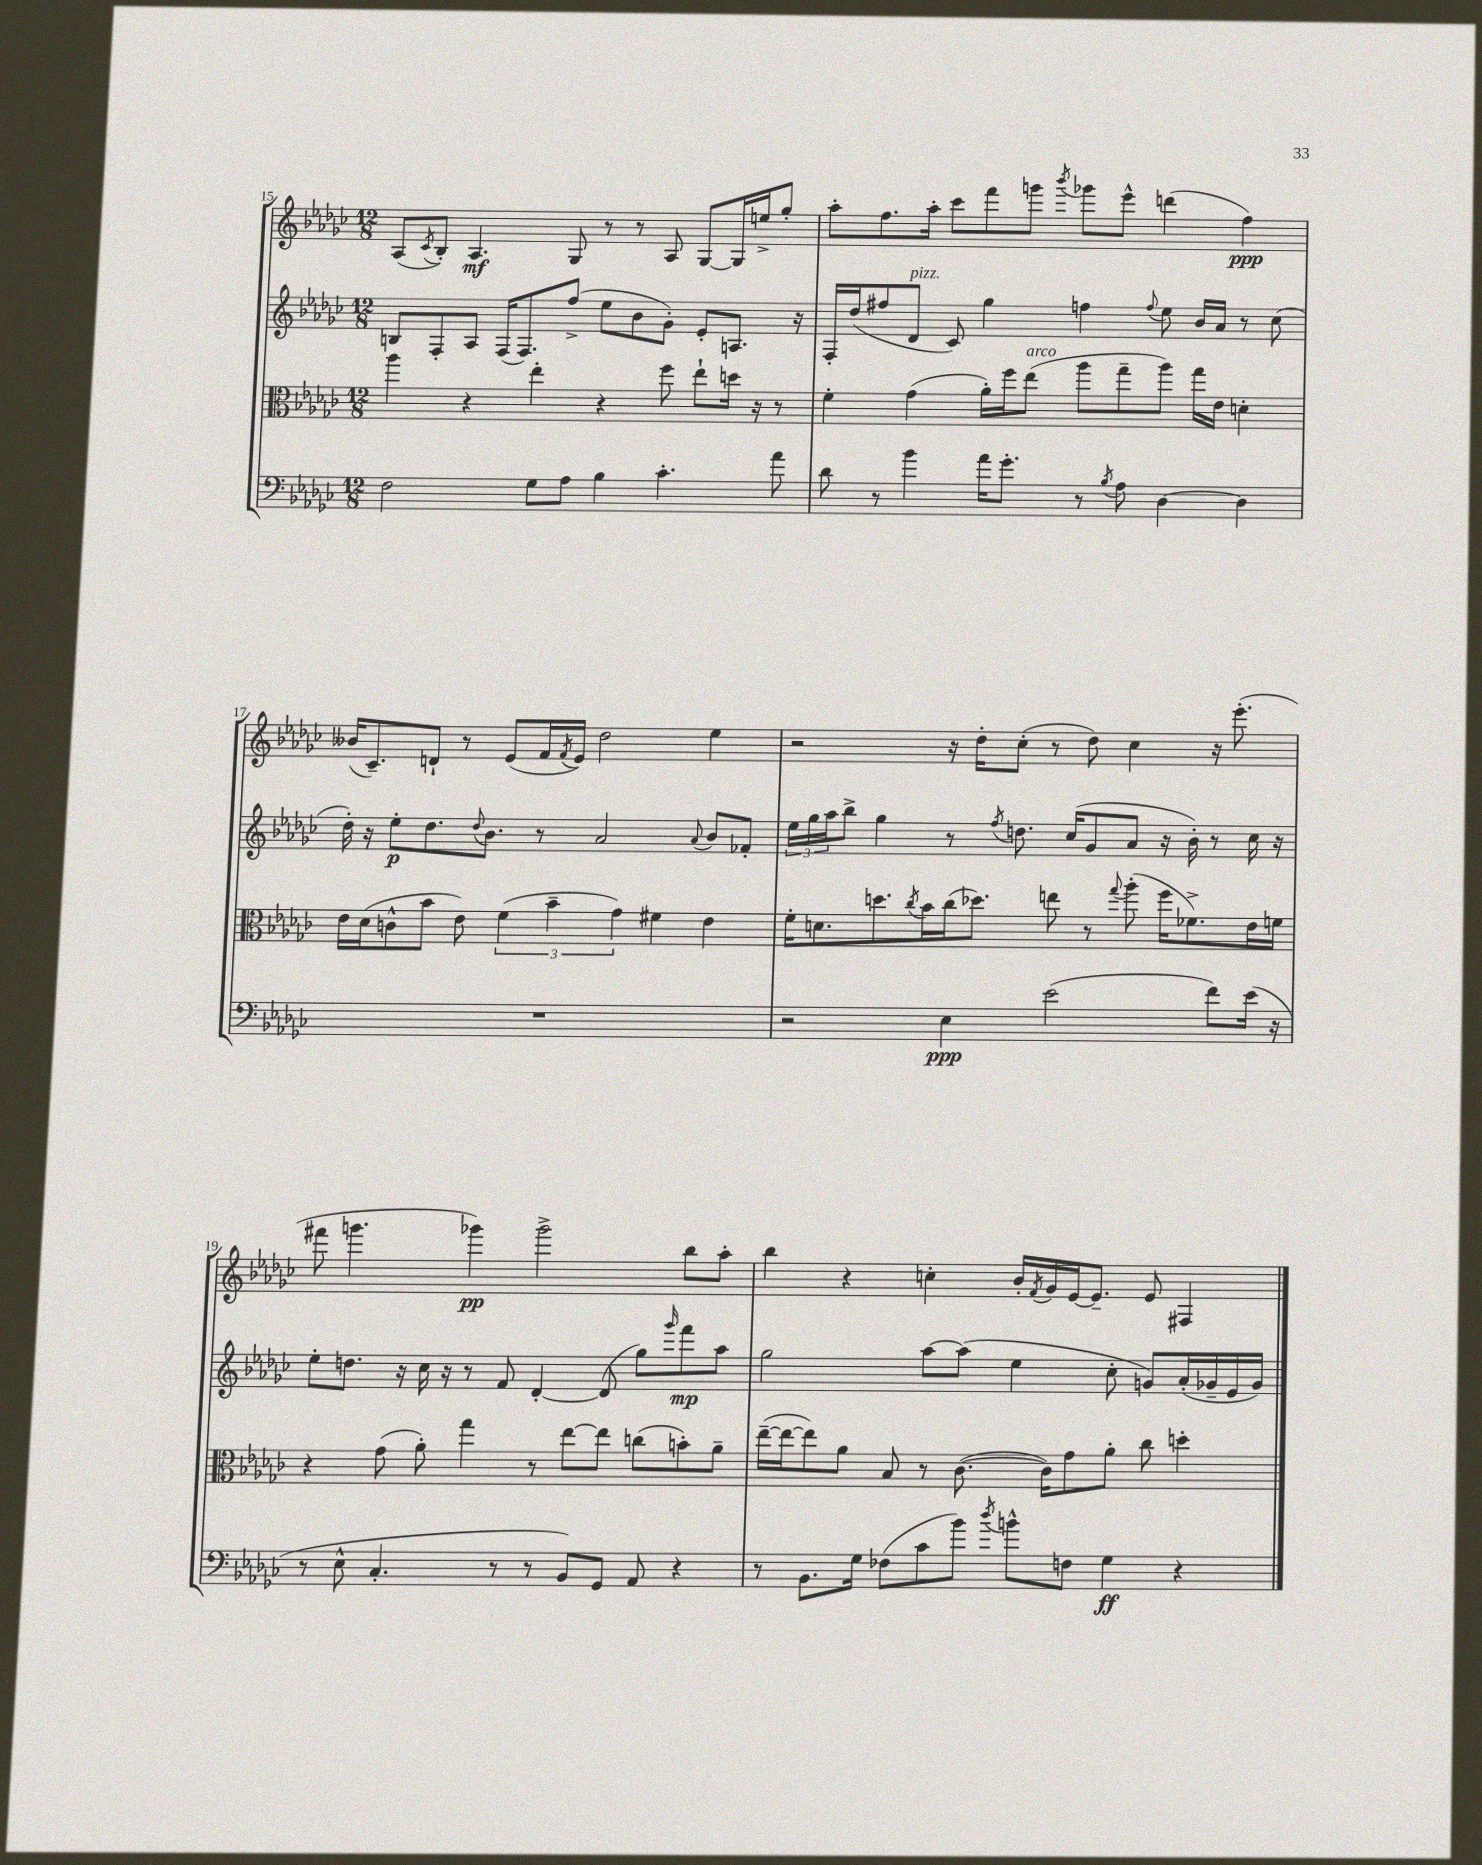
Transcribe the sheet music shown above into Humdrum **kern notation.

**kern	**kern	**kern	**kern
*staff4	*staff3	*staff2	*staff1
*clefF4	*clefC3	*clefG2	*clefG2
*k[b-e-a-d-g-c-]	*k[b-e-a-d-g-c-]	*k[b-e-a-d-g-c-]	*k[b-e-a-d-g-c-]
*M12/8	*M12/8	*M12/8	*M12/8
2F\	4aa-\	8B/L	(8A-/L
.	.	.	8qc-/
.	.	8F'/	8B-'/J)
.	4r	8A-/J	4.A-/
.	.	(16F/LK	.
.	.	8.F/)	.
8G-\L	4ee-'\	.	.
8A-\J	.	(8ff^/J	8G-/
4B-\	4r	8ee-\L	8r
.	.	8b-\	8r
4.c-'\	8ff\	8g-'\J)	8A-/
.	8ee-`\L	8e-'/L	[8G-/L
.	16dd\Jk	8.A/J	16G-/]L
.	16r	.	16ee^/J
8a-\	8r	.	8gg-'/J
.	.	16r	.
=	=	=	=
8d-\	4f'\	16F'/LL	8aa-'\L
.	.	(16dd-/J	.
8r	.	8ff#/	8.ff\
4b-\	(4g-\	8d-/J	.
.	.	.	16aa-'\Jk
.	.	8c-/)	8ccc-\L
16a-\LK	16a-'\LL)	4gg-\	8fff\
8.g-'\J	16ff\J	.	.
.	(8ee-\J	.	8ggg\J
.	.	.	8qbbb-/
8r	8aa-\L	4ff\	8ggg-\L
8qB-/	.	.	.
8A-\	8gg-~\	.	8eee-^^\J
.	.	8qqff/	.
[4D-\	8aa-\J)	8ee-\	(4ddd\
.	16gg-\LL	16b-/LL	.
.	16e-\JJ	16a-/JJ	.
4D-\]	4d'\	8r	4ff\)
.	.	(8cc-\	.
=	=	=	=
1.r	16e-\LL	16dd-'\)	(16b--/LK
.	(16d-\J	16r	8.c-~/)
.	8c^^\	8ee-'\L	.
.	8b-\J	8.dd-\	8d`/J
.	8e-\)	.	8r
.	.	8qqdd-/	.
.	.	8.b-\J	.
.	(6f\	.	(8e-/L
.	.	8r	16f/L
.	6b-~\	.	.
.	.	.	8qf/
.	.	.	16e-/JJ)
.	.	2a-/	2dd-\
.	6g-\)	.	.
.	4f#\	.	.
.	.	8qqa-/	.
.	4e-\	8b-/L	4ee-\
.	.	8f-'/J	.
=	=	=	=
2r	16f'\LK	24ee-\LL	2r
.	.	24gg-\	.
.	8.d\	.	.
.	.	24aa-\J	.
.	.	8bb-^\J	.
.	8.dd\	4gg-\	.
.	8qcc-/	.	.
.	16b-\L	.	.
4E-\	(16cc-\J	8r	16r
.	8.dd-\J)	.	16dd-'\LK
.	.	8qff/	.
.	.	8.dd\	(8cc-'\J
(2e-\	8ee\	.	8r
.	.	(16cc-/LK	.
.	8r	8g-/	8dd-\)
.	8qqgg-/	.	.
.	(8aa-'\	8a-/J	4cc-\
.	16ff\LK	16r	.
.	8.f-^\)	16b-'\)	.
8f\L)	.	8r	16r
.	.	.	(8.eee-'\
(16e-\Jk	16e-\L	16cc-\	.
16r	16f\JJ	16r	.
=	=	=	=
8r	4r	8ee-'\L	8fff#\
8E-^^\	.	8.dd\J	4.ggg\
4.C-'/	(8g-\	.	.
.	.	16r	.
.	8a-'\)	16cc-\	.
.	.	16r	.
.	4gg-\	8r	4ggg-\)
8r	.	8f/	.
8r	8r	[4d-'/	2ggg-^\
8BB-/L)	[8ee-\L	.	.
8GG-/J	8ee-\]J	(8d-/]	.
8AA-/	(8cc\L	8gg-\L)	.
.	.	16qqggg-/	.
4r	8b'\)	8fff\	8bb-\L
.	8a-~\J	8aa-\J	8aa-'\J
=	=	=	=
8r	([16ee-~\LL	2gg-\	4bb-\
.	16ee-\_J	.	.
8.BB-\L	8ee-\])	.	.
.	8a-\J	.	4r
16G-\Jk	.	.	.
(8F-\L	8B-/	.	.
8c-\	8r	[8aa-\L	4cc'\
8b-\J)	([8.c-\	(8aa-\]J	.
8qdd-/	.	.	.
8b^^\L	.	4ee-\	16b-'/LL
.	.	.	8qf/
.	16c-\]LK)	.	16g-/
8F\J	8g-\	.	[16e-/J
.	.	.	8.e-~/]J
4G-\	8a-'\J	8cc-'\	.
.	8cc-\	8g/L)	8e-/
4r	4dd'\	(16a-'/L	4F#/
.	.	16g-~/	.
.	.	16e-/	.
.	.	16g-/JJ)	.
==	==	==	==
*-	*-	*-	*-
